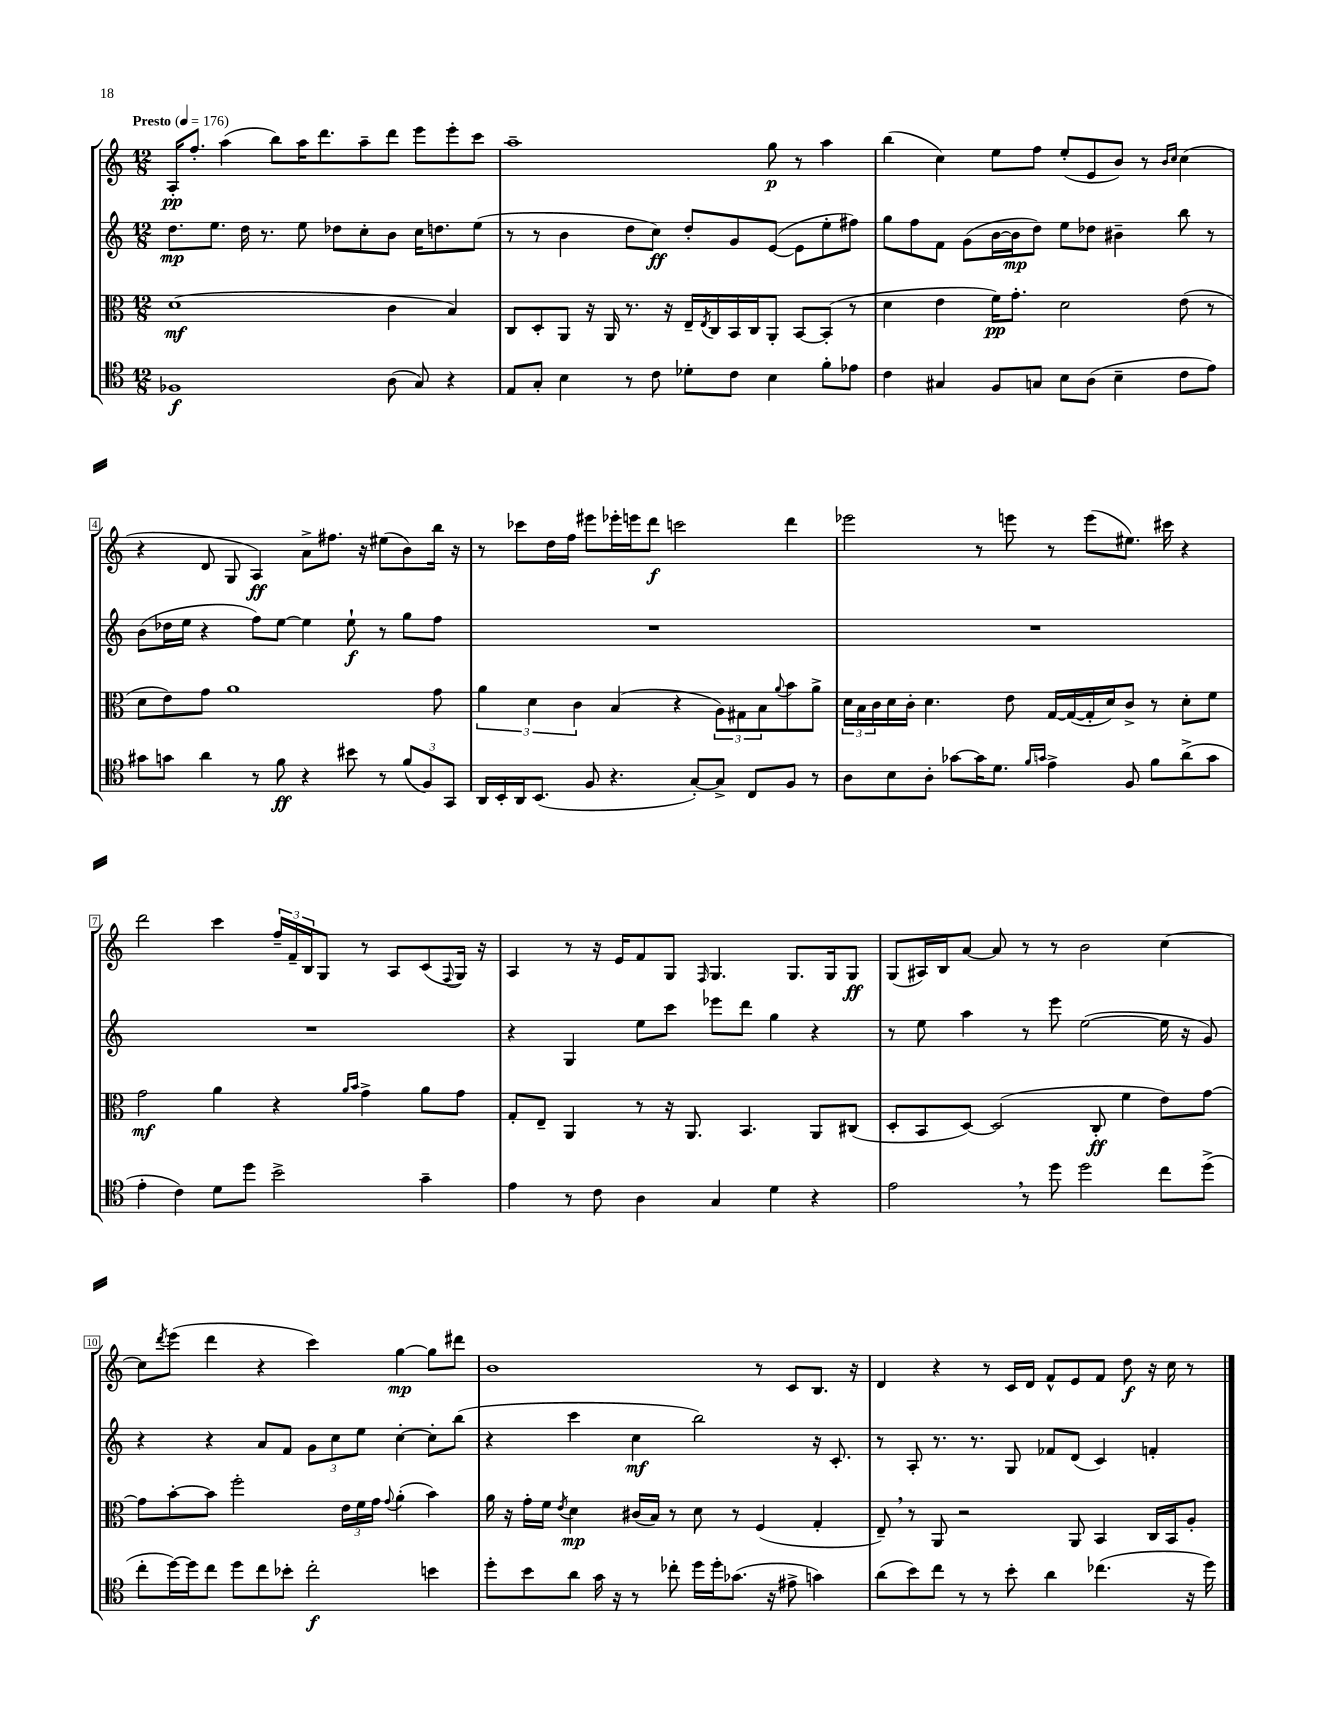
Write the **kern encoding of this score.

**kern	**dynam	**kern	**dynam	**kern	**dynam	**kern	**dynam
*part4	*part4	*part3	*part3	*part2	*part2	*part1	*part1
*staff4	*staff4	*staff3	*staff3	*staff2	*staff2	*staff1	*staff1
*clefC4	*	*clefC3	*	*clefG2	*	*clefG2	*
*k[]	*	*k[]	*	*k[]	*	*k[]	*
*M12/8	*	*M12/8	*	*M12/8	*	*M12/8	*
*MM176	*	*MM176	*	*MM176	*	*MM176	*
=1	=1	=1	=1	=1	=1	=1	=1
!	!	!	!	!	!	!LO:TX:a:B:t=Presto	!
1F-X	f	(1d	mf	8.dd\L	mp	16A'/KL	pp
.	.	.	.	.	.	8.ff'/J	.
.	.	.	.	8.ee\J	.	.	.
.	.	.	.	.	.	(4aa\	.
.	.	.	.	16dd\	.	.	.
.	.	.	.	8.r	.	.	.
.	.	.	.	.	.	8bb\L)	.
.	.	.	.	8ee\	.	16aa\K	.
.	.	.	.	.	.	8.ddd\	.
.	.	.	.	8dd-X\L	.	.	.
.	.	.	.	8cc'\	.	8aa~\	.
(8A\	.	4c\	.	8b\J	.	8ddd\J	.
8G/)	.	.	.	16cc\KL	.	8eee\L	.
.	.	.	.	8.ddn\	.	.	.
4r	.	4B/)	.	.	.	8eee'\	.
.	.	.	.	(8ee\J	.	8ccc\J	.
=2	=2	=2	=2	=2	=2	=2	=2
8E/L	.	8C/L	.	8r	.	1aa~	.
8G'/J	.	8D'/	.	8r	.	.	.
4B\	.	8AA/J	.	4b\	.	.	.
.	.	16r	.	.	.	.	.
.	.	16AA/	.	.	.	.	.
8r	.	8.r	.	8dd\L	.	.	.
8c\	.	.	.	8cc\J)	ff	.	.
.	.	16r	.	.	.	.	.
8d-X'\L	.	16E~/LL	.	8dd'/L	.	.	.
.	.	8qE/	.	.	.	.	.
.	.	16C/	.	.	.	.	.
8c\J	.	16BB/	.	8g/	.	.	.
.	.	16C/J	.	.	.	.	.
4B\	.	8AA'/J	.	([8e/J	.	8gg\	p
.	.	[8BB/L	.	8e\L]	.	8r	.
8f'\L	.	(8BB'/J]	.	8ee'\	.	4aa\	.
8e-X\J	.	8r	.	8ff#X\J)	.	.	.
=3	=3	=3	=3	=3	=3	=3	=3
4c\	.	4d\	.	8gg\L	.	(4bb\	.
.	.	.	.	8ff\	.	.	.
4G#X/	.	4e\	.	8f\J	.	4cc\)	.
.	.	.	.	(8g\L	.	.	.
8F/L	.	16f\KL)	pp	[16b\L	.	8ee\L	.
.	.	8.g'\J	.	16b\J]	mp	.	.
8Gn/J	.	.	.	8dd\J)	.	8ff\J	.
8B\L	.	2d\	.	8ee\L	.	(8ee'/L	.
(8A\J	.	.	.	8dd-X\J	.	8e/	.
4B~\	.	.	.	4b#X~\	.	8b/J)	.
.	.	.	.	.	.	8r	.
.	.	.	.	.	.	16qqb/LL	.
.	.	.	.	.	.	16qqcc/JJ	.
8c\L	.	(8e\	.	8bb\	.	(4cc\	.
8e\J)	.	8r	.	8r	.	.	.
!!LO:LB:g=z
=4	=4	=4	=4	=4	=4	=4	=4
8g#X\L	.	8d\L	.	(8b\L	.	4r	.
8gn\J	.	8e\)	.	16dd-X\L	.	.	.
.	.	.	.	16ee\JJ	.	.	.
4a\	.	8g\J	.	4r	.	8d/	.
.	.	1a	.	.	.	8G/	.
8r	.	.	.	8ff\L)	.	4A/)	ff
8f\	ff	.	.	[8ee\J	.	.	.
4r	.	.	.	4ee\]	.	8a^\L	.
.	.	.	.	.	.	8.ff#X\J	.
8b#X\	.	.	.	8ee`\	f	.	.
.	.	.	.	.	.	16r	.
8r	.	.	.	8r	.	(8ee#X\L	.
(12f/L	.	.	.	8gg\L	.	8b\)	.
12F/)	.	.	.	.	.	.	.
.	.	8g\	.	8ff\J	.	16bb\Jk	.
12GG/J	.	.	.	.	.	.	.
.	.	.	.	.	.	16r	.
=5	=5	=5	=5	=5	=5	=5	=5
16AA/LL	.	6a\	.	1.r	.	8r	.
16BB'/	.	.	.	.	.	.	.
16AA/J	.	.	.	.	.	8ccc-X\L	.
.	.	6d\	.	.	.	.	.
(8.BB/J	.	.	.	.	.	.	.
.	.	.	.	.	.	16dd\L	.
.	.	.	.	.	.	16ff\JJ	.
.	.	6c\	.	.	.	.	.
8F/	.	.	.	.	.	8eee#X\L	.
4.r	.	(4B/	.	.	.	16eee-X'\L	.
.	.	.	.	.	.	16eeen\J	.
.	.	.	.	.	.	8ddd\J	f
.	.	4r	.	.	.	2cccn\	.
[8G'/L)	.	.	.	.	.	.	.
8G^/J]	.	12A\L)	.	.	.	.	.
.	.	12G#X\	.	.	.	.	.
8C/L	.	.	.	.	.	.	.
.	.	12B\	.	.	.	.	.
.	.	8qqa/	.	.	.	.	.
8F/J	.	8b\	.	.	.	4ddd\	.
8r	.	8a^\J	.	.	.	.	.
=6	=6	=6	=6	=6	=6	=6	=6
8A\L	.	24d\LL	.	1.r	.	2eee-X\	.
.	.	24B\	.	.	.	.	.
.	.	24c\	.	.	.	.	.
8B\	.	16d\	.	.	.	.	.
.	.	16c'\JJ	.	.	.	.	.
8A'\J	.	4.d\	.	.	.	.	.
[8g-X\L	.	.	.	.	.	.	.
16g-\K]	.	.	.	.	.	8r	.
8.d\J	.	.	.	.	.	.	.
.	.	8e\	.	.	.	8eeen\	.
16qqf/LL	.	.	.	.	.	.	.
16qqgn/JJ	.	.	.	.	.	.	.
4e^\	.	[16G/LL	.	.	.	8r	.
.	.	(16G/_	.	.	.	.	.
.	.	16G'/]	.	.	.	(8eee\L	.
.	.	16d/J)	.	.	.	.	.
8F/	.	8c^/J	.	.	.	8.ee#X\J)	.
8f\L	.	8r	.	.	.	.	.
.	.	.	.	.	.	16ccc#X\	.
(8a^\	.	8d'\L	.	.	.	4r	.
8g\J	.	8f\J	.	.	.	.	.
!!LO:LB:g=z
=7	=7	=7	=7	=7	=7	=7	=7
4e'\	.	2g\	mf	1.r	.	2ddd\	.
4c\)	.	.	.	.	.	.	.
8d\L	.	4a\	.	.	.	4ccc\	.
8dd\J	.	.	.	.	.	.	.
2b^\	.	4r	.	.	.	24ff~/LL	.
.	.	.	.	.	.	24f~/	.
.	.	.	.	.	.	24B/J	.
.	.	.	.	.	.	8G/J	.
.	.	16qqa/LL	.	.	.	.	.
.	.	16qqb/JJ	.	.	.	.	.
.	.	4g^\	.	.	.	8r	.
.	.	.	.	.	.	8A/L	.
4g~\	.	8a\L	.	.	.	(8c/	.
.	.	.	.	.	.	8qqF/	.
.	.	8g\J	.	.	.	16G/Jk)	.
.	.	.	.	.	.	16r	.
=8	=8	=8	=8	=8	=8	=8	=8
4e\	.	8G'/L	.	4r	.	4A/	.
.	.	8E~/J	.	.	.	.	.
8r	.	4AA/	.	4G/	.	8r	.
8c\	.	.	.	.	.	16r	.
.	.	.	.	.	.	16e/KL	.
4A\	.	8r	.	8ee\L	.	8f/	.
.	.	16r	.	8ccc\J	.	8G/J	.
.	.	8.AA/	.	.	.	.	.
.	.	.	.	.	.	16qqF/	.
4G/	.	.	.	8eee-X\L	.	4.G/	.
.	.	4.BB/	.	8ddd\J	.	.	.
4d\	.	.	.	4gg\	.	.	.
.	.	.	.	.	.	8.G/L	.
4r	.	8AA/L	.	4r	.	.	.
.	.	.	.	.	.	16G/k	.
.	.	(8C#X/J	.	.	.	8G/J	ff
=9	=9	=9	=9	=9	=9	=9	=9
2e,\	.	8D'/L	.	8r	.	(8G/L	.
.	.	8BB/	.	8ee\	.	16A#X/L)	.
.	.	.	.	.	.	16B/J	.
.	.	[8D/J)	.	4aa\	.	[8a/J	.
.	.	(2D/]	.	.	.	8a/]	.
8r	.	.	.	8r	.	8r	.
8dd\	.	.	.	8eee\	.	8r	.
2dd\	.	.	.	([2ee\	.	2b\	.
.	.	8C'/	ff	.	.	.	.
.	.	4f\	.	.	.	.	.
8cc\L	.	8e\L)	.	16ee\]	.	[4cc\	.
.	.	.	.	16r	.	.	.
(8dd^\J	.	[8g\J	.	8g/)	.	.	.
!!LO:LB:g=z
=10	=10	=10	=10	=10	=10	=10	=10
8cc'\L	.	8g\L]	.	4r	.	8cc\L]	.
.	.	.	.	.	.	8qddd/	.
[16dd\L)	.	[8b'\	.	.	.	(8eee\J	.
16dd\J]	.	.	.	.	.	.	.
8cc\J	.	8b\J]	.	4r	.	4ddd\	.
8dd\L	.	2ff'\	.	.	.	.	.
8cc\	.	.	.	8a/L	.	4r	.
8b-X'\J	.	.	.	8f/J	.	.	.
2cc'\	f	.	.	12g\L	.	4ccc\)	.
.	.	.	.	12cc\	.	.	.
.	.	24e\LL	.	.	.	.	.
.	.	24f\	.	12ee\J	.	.	.
.	.	24g\JJ	.	.	.	.	.
.	.	8qqg/	.	.	.	.	.
.	.	(4a'\	.	[4cc'\	.	[4gg\	mp
4bn\	.	4b\)	.	8cc'\L]	.	8gg\L]	.
.	.	.	.	(8bb\J	.	8ddd#X\J	.
=11	=11	=11	=11	=11	=11	=11	=11
8dd'\L	.	16a\	.	4r	.	1b	.
.	.	16r	.	.	.	.	.
8b\	.	16g'\LL	.	.	.	.	.
.	.	16f\JJ	.	.	.	.	.
.	.	8qe/	.	.	.	.	.
8a\J	.	4d\	mp	4ccc\	.	.	.
16g\	.	.	.	.	.	.	.
16r	.	.	.	.	.	.	.
8r	.	(16c#X/LL	.	4cc\	mf	.	.
.	.	16B/JJ)	.	.	.	.	.
8cc-X'\	.	8r	.	.	.	.	.
16dd\LL	.	8d\	.	2bb\)	.	.	.
16dd'\J	.	.	.	.	.	.	.
(8.g-X\J	.	8r	.	.	.	.	.
.	.	(4F/	.	.	.	8r	.
16r	.	.	.	.	.	.	.
8e#X^\	.	.	.	.	.	8c/L	.
4gn\)	.	4G'/	.	16r	.	8.B/J	.
.	.	.	.	8.c'/	.	.	.
.	.	.	.	.	.	16r	.
=12	=12	=12	=12	=12	=12	=12	=12
(8a\L	.	8E~,/)	.	8r	.	4d/	.
8b\)	.	8r	.	8A'/	.	.	.
8cc\J	.	8AA/	.	8.r	.	4r	.
8r	.	2r	.	.	.	.	.
.	.	.	.	8.r	.	.	.
8r	.	.	.	.	.	8r	.
8b'\	.	.	.	8G/	.	16c/LL	.
.	.	.	.	.	.	16d/JJ	.
4a\	.	.	.	8f-X/L	.	8f^^/L	.
.	.	8AA/	.	(8d/J	.	8e/	.
(4.cc-X\	.	4BB/	.	4c/)	.	8f/J	.
.	.	.	.	.	.	8dd\	f
.	.	16C/LL	.	4fn'/	.	16r	.
.	.	16BB/J	.	.	.	16cc\	.
16r	.	8A'/J	.	.	.	8r	.
16dd\)	.	.	.	.	.	.	.
==	==	==	==	==	==	==	==
*-	*-	*-	*-	*-	*-	*-	*-
